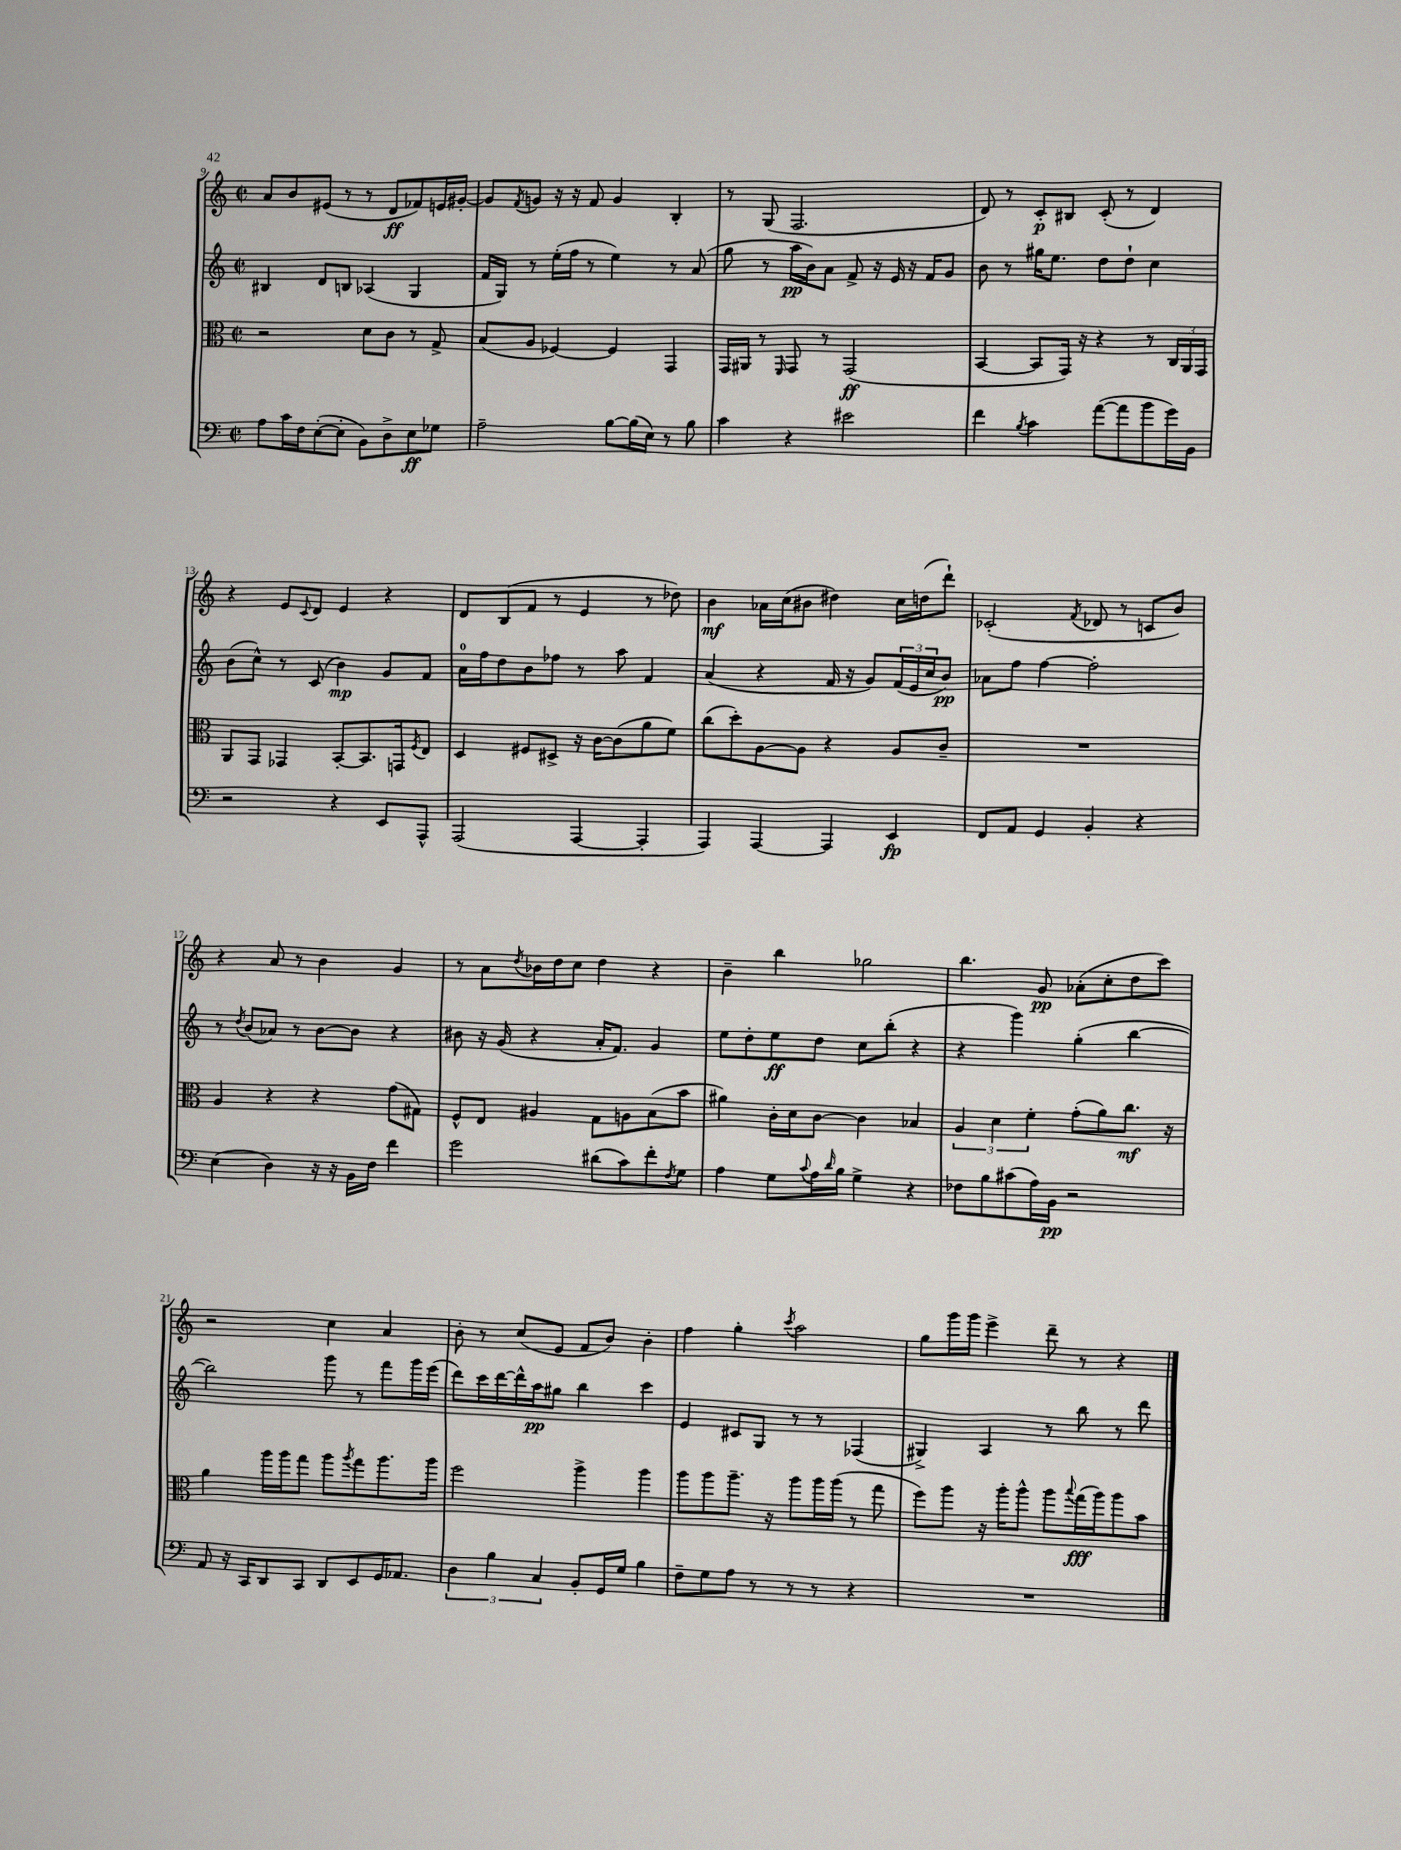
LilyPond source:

<<
\new StaffGroup <<
\new Staff = "s0" {
    \clef treble \key c \major \defaultTimeSignature \time 2/2
    a'8 b'8 eis'8( r8 r8 d'8\ff fes'8) e'16 gis'16~-. |
    gis'8 \acciaccatura { f'8 } g'8 r16 r16 f'8 g'4 b4-. |
    r8 g8( f2. |
    d'8) r8 c'8-.\p bis8 c'8-.( r8 d'4) |
    r4 e'8 \appoggiatura { c'8 } d'8 e'4 r4 |
    d'8 b8( f'8 r8 e'4 r8 des''8) |
    b'4\mf aes'16 c''16( bis'8 dis''4) c''16 d''16( d'''8-!) |
    ces'2-.( \acciaccatura { f'8 } des'8 r8 c'8 b'8) |
    r4 a'8 r8 b'4 g'4 |
    r8 a'8 \acciaccatura { d''8 } bes'16 d''16 c''8 d''4 r4 |
    b'4-- b''4 ges''2 |
    b''4. g'8\pp aes'8-.( c''8-. d''8 c'''8) |
    r2 c''4 a'4 |
    b'8-. r8 c''8( e'8 f'8 b'8) b'4-. |
    f''4 g''4-. \acciaccatura { c'''8 } a''2 |
    g''8 g'''16 g'''16 e'''4-> d'''8-- r8 r4 \bar "|." |
}
\new Staff = "s1" {
    \clef treble \key c \major \defaultTimeSignature \time 2/2
    bis4 d'8 b8 aes4( g4 |
    f'16 g16) r8 e''16-.( f''16 r8 e''4) r8 a'8( |
    g''8 r8 a''16\pp b'16) a'8 f'8-> r16 e'16 r16 f'16 g'8 |
    b'8 r8 gis''16 e''8. d''8 d''8-! c''4 |
    b'8( c''8-^) r8 c'8( b'4\mp) g'8 f'8 |
    a'16-0 f''16 d''8 b'8 fes''8 r8 a''8 f'4 |
    a'4( r4 f'16 r16 g'8) \tuplet 3/2 { f'16( e'16 c''16 } b'8\pp) |
    aes'8 f''8 f''4~ f''2-. |
    r8 \acciaccatura { d''8 } b'8( aes'8) r8 b'8~ b'8 r4 |
    bis'8 r16 g'16( r4 a'16-. f'8.) g'4 |
    e''8 d''8-. e''8\ff d''8 c''8 b''8-.( r4 |
    r4 g'''4) g''4-.( b''4~ |
    b''2) g'''8 r8 f'''8 g'''16 e'''16( |
    d'''8) c'''16 d'''16~ d'''16-^ a''16\pp gis''8 b''4 c'''4 |
    e'4 cis'8 g8 r8 r8 fes4( |
    gis4->) a4 r8 b''8 r8 d'''8 \bar "|." |
}
\new Staff = "s2" {
    \clef alto \key c \major \defaultTimeSignature \time 2/2
    r2 d'8 c'8 r8 g8-> |
    b8( a8 fes4~) fes4 g,4 |
    g,16 ais,16 r8 \grace { f,16 } g,8 r8 g,2\ff( |
    b,4~ b,8 g,16) r16 r4 r8 \tuplet 3/2 { c16 a,16 g,16 } |
    a,8 g,8 ges,4 b,8~-. b,8. g,16 \acciaccatura { f8 } e8 |
    d4 fis8 dis8-> r16 c'16~ c'8( a'8 f'8) |
    c''8( d''8-.) a8~ a8 r4 a8 c'8-- |
    R1 |
    a4 r4 r4 g'8( gis8) |
    f8-^ e8 ais4 g8 a8 b8( b'8 |
    ais'4) c'16-. d'16 c'8~ c'4 bes4 |
    \tuplet 3/2 { a4 d'4 f'4-. } g'8-.( a'8) c''8.\mf r16 |
    a'4 a''16 a''16 g''8 a''8 \acciaccatura { a''8 } g''8 a''8. a''16 |
    f''2 a''4-> a''4 |
    a''8 a''8 a''8.-- r16 a''8 a''16 a''16( r8 g''8 |
    f''8) a''8 r16 a''16-. a''8-^ a''8 \appoggiatura { b''8 } g''16\fff( a''16) a''8 b'8 \bar "|." |
}
\new Staff = "s3" {
    \clef bass \key c \major \defaultTimeSignature \time 2/2
    a8 c'16 f16 e8~-.( e8-. b,8) d8-> e8\ff ges8 |
    a2-- b8~ b16( e16) r8 b8 |
    c'4 r4 eis'2 |
    f'4 \acciaccatura { b8 } c'4 a'8~( a'8 b'8 g'16) b,16 |
    r2 r4 e,8 a,,8-^ |
    a,,2( a,,4~ a,,4-. |
    a,,4) a,,4~ a,,4 e,4\fp |
    f,8 a,8 g,4 b,4-. r4 |
    e4( d4) r16 r16 b,16 f16 f'4 |
    g'2 dis'8( c'8) f'8-. \acciaccatura { f8 } g8 |
    a4 g8 \appoggiatura { c'8 } a16 \grace { d'16 } b16 g4-> r4 |
    fes8 b8 cis'8( a16) b,16\pp r2 |
    a,8 r16 c,16 d,8 c,8 d,8 e,8 g,16 aes,8. |
    \tuplet 3/2 { d4 b4 c4 } b,8-. g,16 g16 b4 |
    f8-- g8 a8 r8 r8 r8 r4 |
    R1 \bar "|." |
}
>>
>>
\layout { \context { \Score currentBarNumber = #9 } }
